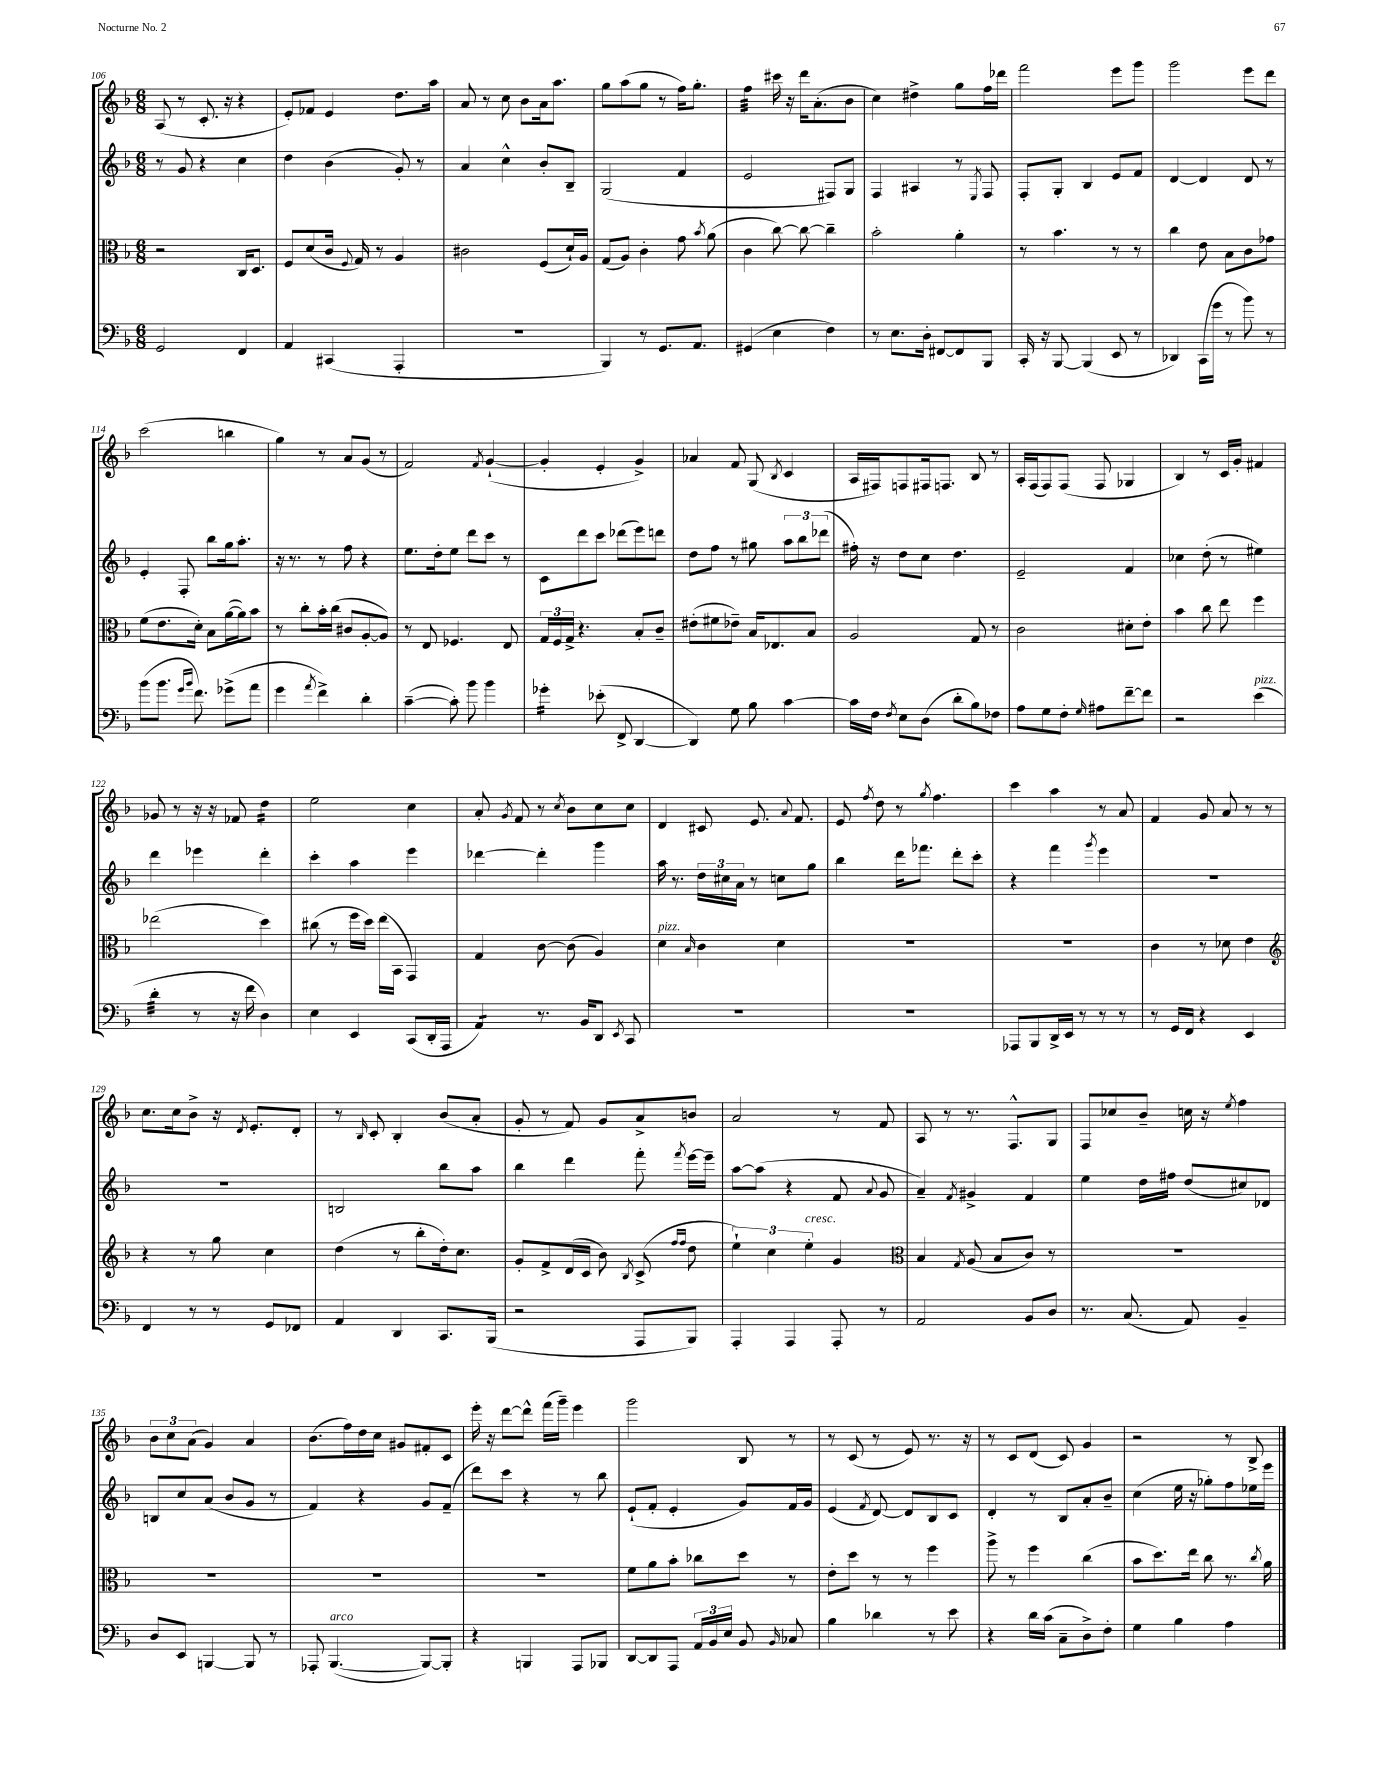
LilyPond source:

<<
\new StaffGroup <<
\new Staff = "s0" {
    \clef treble \key f \major \numericTimeSignature \time 6/8
    \autoBeamOff a8( r8 c'8.-. r16 r4 |
    e'8[-.) fes'8] e'4 d''8.[ a''16] |
    a'8 r8 c''8 bes'8[ a'16 a''8.] |
    g''8[ a''8( g''8] r8 f''16[) g''8.]-. |
    f''4:32 cis'''16 r16 d'''16[ a'8.-.( bes'8] |
    c''4) dis''4-> g''8[ f''16 des'''16] |
    f'''2 e'''8[ g'''8] |
    g'''2 e'''8[ d'''8] |
    c'''2( b''4 |
    g''4) r8 a'8[ g'8]( r8 |
    f'2) \acciaccatura { f'8 } g'4~-!( |
    g'4-. e'4-. g'4->) |
    aes'4 f'8 g8( \acciaccatura { bes8 } c'4 |
    a16[ fis16) f8 fis16 f8.] bes8 r8 |
    a16[-. f16( f8) f8]( f8 ges4 |
    bes4) r8 c'16[ g'16]-. fis'4 |
    ges'8 r8 r16 r16 fes'8 d''4:16 |
    e''2 c''4 |
    a'8-. \acciaccatura { g'8 } f'8 r8 \acciaccatura { c''8 } bes'8[ c''8 c''8] |
    d'4 cis'8 e'8. \appoggiatura { a'8 } f'8. |
    e'8 \acciaccatura { f''8 } d''8 r8 \acciaccatura { g''8 } f''4. |
    c'''4 a''4 r8 a'8 |
    f'4 g'8 a'8 r8 r8 |
    c''8.[ c''16 bes'8]-> r16 \acciaccatura { d'8 } e'8.[-. d'8]-. |
    r8 \grace { bes16 } c'8-. bes4-. bes'8[( a'8]-. |
    g'8-. r8 f'8) g'8[ a'8-> b'8] |
    a'2 r8 f'8 |
    a8 r8 r8. f8.[-^ g8] |
    f8[ ces''8 bes'8]-- c''16 r16 \acciaccatura { e''8 } f''4 |
    \tuplet 3/2 { bes'8[ c''8 a'8]( } g'4) a'4 |
    bes'8.[( f''16) d''16 c''16] gis'8[ fis'8-. c'8] |
    e'''16-. r16 d'''8[~ d'''8]-^ f'''16[( g'''16]--) e'''4 |
    g'''2 bes8 r8 |
    r8 c'8( r8 e'8) r8. r16 |
    r8 c'8[ d'8]( c'8) g'4 |
    r2 r8 bes8-> \bar "|." |
}
\new Staff = "s1" {
    \clef treble \key f \major \numericTimeSignature \time 6/8
    \autoBeamOff r8 g'8 r4 c''4 |
    d''4 bes'4( g'8-.) r8 |
    a'4 c''4-^ bes'8[-. bes8]-- |
    g2( f'4 |
    e'2 fis8[) g8] |
    f4 ais4 r8 \acciaccatura { e8 } f8 |
    f8[-. g8]-. bes4 e'8[ f'8] |
    d'4~ d'4 d'8 r8 |
    e'4-. f8-. bes''8[ g''16 a''8.]-. |
    r16 r8. r8 f''8 r4 |
    e''8.[ d''16-. e''8] d'''8[ c'''8] r8 |
    c'8[ d'''8 c'''8] des'''8[( e'''8) d'''8] |
    d''8[ f''8] r8 gis''8 \tuplet 3/2 { a''8[ bes''8 des'''8]( } |
    fis''16-.) r16 d''8[ c''8] d''4. |
    e'2-- f'4 |
    ces''4 d''8-.( r8 eis''4) |
    d'''4 ees'''4 d'''4-. |
    c'''4-. a''4 e'''4 |
    des'''4~ des'''4-. g'''4 |
    a''16 r8. \tuplet 3/2 { d''16[ cis''16 a'16] } r8 c''8[ g''8] |
    bes''4 d'''16[ fes'''8.] d'''8[-. c'''8]-. |
    r4 f'''4 \acciaccatura { g'''8 } e'''4 |
    R2. |
    R2. |
    b2 bes''8[ a''8] |
    bes''4 d'''4 f'''8-. \acciaccatura { f'''8 } e'''16[~ e'''16]-- |
    a''8[~ a''8]( r4 f'8 \appoggiatura { a'8 } g'8 |
    a'4--) \acciaccatura { f'8 } gis'4-> f'4 |
    e''4 d''16[ fis''16] d''8[( cis''8) des'8] |
    b8[ c''8 a'8]( bes'8[ g'8] r8 |
    f'4) r4 g'8[ f'8]--( |
    d'''8[) c'''8] r4 r8 bes''8 |
    e'8[-!( f'8]-. e'4-. g'8[) f'16 g'16] |
    e'4( \acciaccatura { f'8 } d'8~) d'8[ bes8 c'8] |
    d'4-. r8 bes8[ a'8-. bes'8]-- |
    c''4( e''16 r16 ges''8[-.) f''8 ees''16 e'''16] \bar "|." |
}
\new Staff = "s2" {
    \clef alto \key f \major \numericTimeSignature \time 6/8
    \autoBeamOff r2 c16[ d8.] |
    f8[ d'8( c'16] \appoggiatura { f8 } g16) r8 a4 |
    cis'2 f8[( d'16-!) a16] |
    g8[( a8]) c'4-. g'8 \acciaccatura { bes'8 } a'8( |
    c'4 c''8~) c''8~ c''4-- |
    bes'2-. a'4-. |
    r8 bes'4. r8 r8 |
    c''4 e'8 bes8[ c'8 ges'8] |
    f'8[( e'8. d'16]-.) bes8[ a'16~( a'16) bes'8] |
    r8 c''8[-. bes'16-. c''16]( cis'8[ a8~-. a8]) |
    r8 e8 fes4. e8 |
    \tuplet 3/2 { g16[ f16 g16]-> } r4. bes8[-. c'8]-- |
    eis'8[-.( fis'8 ees'8]--) bes16[ ees8. bes8] |
    a2 g8 r8 |
    c'2 dis'8[-. e'8]-. |
    bes'4 c''8 e''8 f''4 |
    ees''2( d''4) |
    cis''8( r8 f''16[ d''16]) e''16[( bes,16] g,4) |
    g4 c'8~ c'8( a4) |
    d'4^\markup { \italic "pizz." } \grace { bes16 } c'4 d'4 |
    R2. |
    R2. |
    c'4 r8 des'8 e'4 |
    \clef treble r4 r8 g''8 c''4 |
    d''4( r8 bes''8[-. d''16-.) c''8.] |
    g'8[-. f'8-> d'16( c'16] bes'8) \acciaccatura { bes8 } c'8->( \grace { f''16[ f''16] } d''8 |
    \tuplet 3/2 { e''4-!) c''4 e''4-.^\markup { \italic "cresc." } } g'4 |
    \clef alto bes4 \acciaccatura { g8 } a8( bes8[ c'8]) r8 |
    R2. |
    R2. |
    R2. |
    R2. |
    f'8[ a'8 bes'8]-. ces''8[ d''8] r8 |
    e'8[-. d''8] r8 r8 f''4 |
    a''8-> r8 f''4 c''4( |
    bes'8[ d''8.) e''16] c''8 r8. \acciaccatura { c''8 } a'16 \bar "|." |
}
\new Staff = "s3" {
    \clef bass \key f \major \numericTimeSignature \time 6/8
    \autoBeamOff g,2 f,4 |
    a,4 cis,4( a,,4-. |
    r2. |
    bes,,4) r8 g,8.[ a,8.] |
    gis,4( e4 f4) |
    r8 e8.[ d16]-. fis,8[~ fis,8 bes,,8] |
    c,16-. r16 bes,,8~ bes,,4( e,8 r8 |
    des,4) c,16[( g'16] r8 bes'8) r8 |
    bes'8[( bes'8.] \grace { g'16[ bes'16] } f'8.) ges'8[->( a'8] |
    g'4 \acciaccatura { a'8 } f'4->) d'4-. |
    c'4~--( c'8-.) bes'8 bes'4 |
    ges'4:16-. ees'8-.( f,8-> d,4~ |
    d,4) g8 bes8 c'4~ |
    c'16[ f16] \acciaccatura { f8 } e8[ d8]( d'8[-. bes8) fes8] |
    a8[ g8 f8]-. \grace { g16 } ais8[ f'8~-- f'8] |
    r2 e'4^\markup { \italic "pizz." }( |
    d'4:32-. r8 r16 f'16 d4) |
    e4 e,4 c,8[( d,16-. a,,16] |
    a,4:8) r8. bes,16[ d,8] \acciaccatura { e,8 } c,8 |
    R2. |
    R2. |
    aes,,8[ bes,,8 d,16-> e,16] r8 r8 r8 |
    r8 g,16[ f,16] r4 e,4 |
    f,4 r8 r8 g,8[ fes,8] |
    a,4 d,4 c,8.[ bes,,16]( |
    r2 a,,8[ bes,,8]) |
    a,,4-. a,,4 a,,8-. r8 |
    a,2 bes,8[ d8] |
    r8. c8.( a,8) bes,4-- |
    d8[ e,8] b,,4~ b,,8 r8 |
    aes,,8-. bes,,4.~^\markup { \italic "arco" }( bes,,8[~) bes,,8]-. |
    r4 b,,4 a,,8[ bes,,8] |
    d,8[~ d,8 a,,8] \tuplet 3/2 { a,16[ bes,16 e16] } bes,8 \grace { bes,16 } ces8 |
    bes4 des'4 r8 e'8 |
    r4 d'16[ c'16]( c8[-- d8->) f8]-. |
    g4 bes4 a4 \bar "|." |
}
>>
>>
\layout { \context { \Score currentBarNumber = #106 } }
